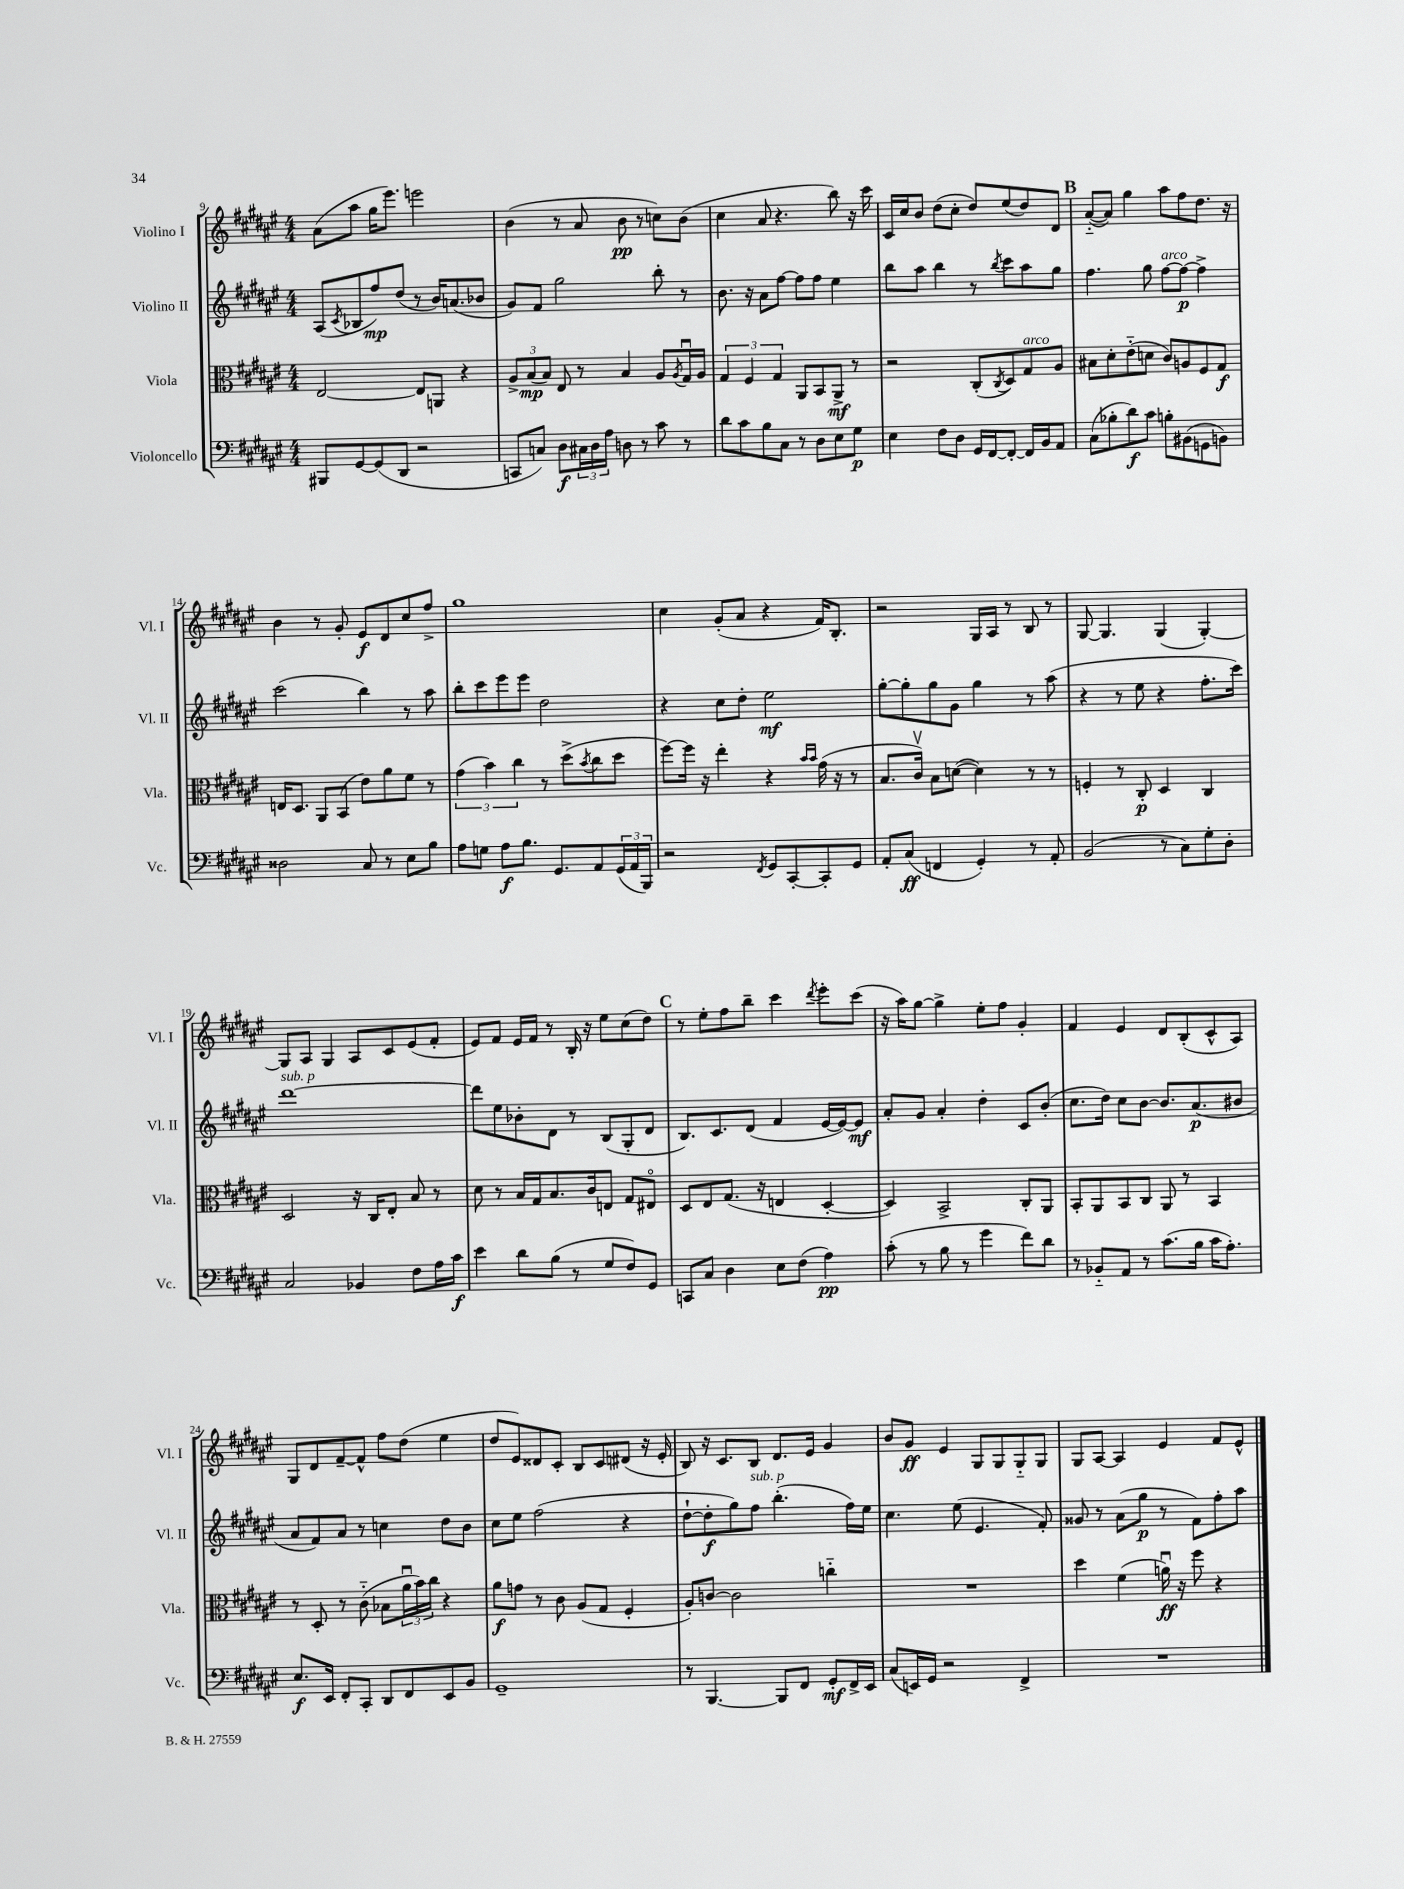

**kern	**dynam	**kern	**dynam	**kern	**dynam	**kern	**dynam
*part4	*part4	*part3	*part3	*part2	*part2	*part1	*part1
*staff4	*staff4	*staff3	*staff3	*staff2	*staff2	*staff1	*staff1
*I"Violoncello	*	*I"Viola	*	*I"Violino II	*	*I"Violino I	*
*I'Vc.	*	*I'Vla.	*	*I'Vl. II	*	*I'Vl. I	*
*clefF4	*	*clefC3	*	*clefG2	*	*clefG2	*
*k[f#c#g#d#a#e#]	*	*k[f#c#g#d#a#e#]	*	*k[f#c#g#d#a#e#]	*	*k[f#c#g#d#a#e#]	*
*M4/4	*	*M4/4	*	*M4/4	*	*M4/4	*
=9	=9	=9	=9	=9	=9	=9	=9
8BBB#X/L	.	[2E#/	.	(8A#/L	.	(8a#\L	.
.	.	.	.	8qc#/	.	.	.
[8GG#/	.	.	.	8B-X/	.	8aa#\J	.
(8GG#/]	.	.	.	8ff#/)	mp	16gg#\KL	.
.	.	.	.	.	.	8.eee#\J)	.
8DD#/J	.	.	.	(8dd#/J	.	.	.
2r	.	8E#/L]	.	8r	.	2eeen\	.
.	.	8AAn/J	.	16b/KL)	.	.	.
.	.	.	.	(8.an/	.	.	.
.	.	4r	.	.	.	.	.
.	.	.	.	8b-X/J	.	.	.
=10	=10	=10	=10	=10	=10	=10	=10
8CCn/L	.	12A#^/L	.	8g#/L)	.	(4b\	.
.	.	(12B/	mp	.	.	.	.
8Cn/J)	.	.	.	8f#/J	.	.	.
.	.	12B/J)	.	.	.	.	.
8D#\L	f	8E#/	.	2gg#\	.	8r	.
24C#X\L	.	8r	.	.	.	8a#/	.
24D#\	.	.	.	.	.	.	.
24A#\JJ	.	.	.	.	.	.	.
8Dn\	.	4B/	.	.	.	8b\	pp
8r	.	.	.	.	.	8r	.
8c#\	.	8A#/L	.	8bb'\	.	8ccn\L)	.
.	.	8qA#/	.	.	.	.	.
8r	.	16G#u/L	.	8r	.	(8b\J	.
.	.	16A#/JJ	.	.	.	.	.
=11	=11	=11	=11	=11	=11	=11	=11
8d#\L	.	6G#/	.	8.b\	.	4cc#\	.
8c#\	.	.	.	.	.	.	.
.	.	6F#/	.	.	.	.	.
.	.	.	.	16r	.	.	.
8B\	.	.	.	8a#\L	.	8a#/	.
.	.	6G#/	.	.	.	.	.
8C#\J	.	.	.	[8ff#\J	.	4.r	.
8r	.	8AA#/L	.	8ff#\L]	.	.	.
8D#\L	.	8BB/	.	8ff#\J	.	.	.
8E#\	.	8AA#^/J	mf	4ee#\	.	8bb\)	.
8G#\J	p	8r	.	.	.	16r	.
.	.	.	.	.	.	16ccc#\	.
=12	=12	=12	=12	=12	=12	=12	=12
4E#\	.	2r	.	8bb\L	.	16c#/LL	.
.	.	.	.	.	.	16cc#/J	.
.	.	.	.	8aa#\J	.	8b/J	.
8F#\L	.	.	.	4bb\	.	(8dd#\L	.
8D#\J	.	.	.	.	.	8cc#'\J	.
16GG#/LL	.	(8C#'/L	.	8r	.	8dd#/L)	.
[16FF#/J	.	.	.	.	.	.	.
.	.	8qC#/	.	8qbb/	.	.	.
8FF#'/J_	.	8D#/)	.	8ccc#\L	.	(8ee#/	.
!	!	!LO:TX:a:i:t=arco	!	!	!	!	!
16FF#/LL]	.	8G#/	.	8aa#\	.	8dd#/)	.
16BB/J	.	.	.	.	.	.	.
8AA#/J	.	8A#/J	.	8gg#\J	.	8d#/J	.
!!LO:REH:place=s1:t=B
=13	=13	=13	=13	=13	=13	=13	=13
(8C#\L	.	8B#X\L	.	4.ff#\	.	([8a#/L	.
8B-X'\	.	8d#'\	.	.	.	8a#/J])	.
8d#\)	f	(8e#\	.	.	.	4gg#\	.
8c#\J	.	8dn\J	.	8gg#\	.	.	.
!	!	!	!	!LO:TX:a:i:t=arco	!	!	!
8Bn'\L	.	8c#/L)	.	[8ff#\L	.	8aa#\L	.
(8BB#X\	.	8An/	.	8ff#\J_	p	8ff#\	.
8GGn\	.	8F#/	.	4ff#^\]	.	8.dd#\J	.
8BBn\J)	.	8G#/J	f	.	.	.	.
.	.	.	.	.	.	16r	.
!!LO:LB:g=z
=14	=14	=14	=14	=14	=14	=14	=14
2D##X\	.	16En/KL	.	(2ccc#\	.	4b\	.
.	.	8.D#/J	.	.	.	.	.
.	.	8AA#/L	.	.	.	8r	.
.	.	(8BB/J	.	.	.	8g#'/	.
8C#/	.	8e#\L)	.	4bb\)	.	8e#/L	f
8r	.	8a#\	.	.	.	8d#/	.
8E#\L	.	8f#\J	.	8r	.	8cc#/	.
8B\J	.	8r	.	8aa#\	.	8ff#^/J	.
=15	=15	=15	=15	=15	=15	=15	=15
8A#\L	.	(6g#\	.	8bb'\L	.	1gg#	.
8Gn\J	.	.	.	8ccc#\	.	.	.
.	.	6b\)	.	.	.	.	.
8A#\L	f	.	.	8eee#\	.	.	.
.	.	6cc#\	.	.	.	.	.
8.B\J	.	.	.	8eee#\J	.	.	.
.	.	8r	.	2dd#\	.	.	.
8.GG#/L	.	.	.	.	.	.	.
.	.	(8dd#^\L	.	.	.	.	.
.	.	8qb/	.	.	.	.	.
8AA#/	.	8cc#\	.	.	.	.	.
(24GG#/L	.	8dd#\J	.	.	.	.	.
24AA#/	.	.	.	.	.	.	.
24BBB/JJ)	.	.	.	.	.	.	.
=16	=16	=16	=16	=16	=16	=16	=16
2r	.	[8ff#\L)	.	4r	.	4cc#\	.
.	.	16ff#\Jk]	.	.	.	.	.
.	.	16r	.	.	.	.	.
.	.	4ee#'\	.	8cc#\L	.	(8g#'/L	.
.	.	.	.	8dd#'\J	.	8a#/J	.
8qFF#/	.	.	.	.	.	.	.
8GG#/L	.	4r	.	2ee#\	mf	4r	.
[8CC#'/	.	.	.	.	.	.	.
.	.	16qqb/LL	.	.	.	.	.
.	.	16qqb/JJ	.	.	.	.	.
8CC#'/]	.	(16g#\	.	.	.	16f#/KL)	.
.	.	16r	.	.	.	8.B'/J	.
8GG#/J	.	8r	.	.	.	.	.
=17	=17	=17	=17	=17	=17	=17	=17
8AA#'/L	.	8.B/L	.	[8gg#'\L	.	2r	.
(8C#/J	ff	.	.	8gg#'\]	.	.	.
.	.	16c#v/Jk)	.	.	.	.	.
4FFn/	.	8B\L	.	8gg#\	.	.	.
.	.	([8dn\J	.	8g#\J	.	.	.
4GG#'/)	.	4d\])	.	4gg#\	.	16G#/LL	.
.	.	.	.	.	.	16A#/JJ	.
.	.	.	.	.	.	8r	.
8r	.	8r	.	8r	.	8B/	.
8AA#'/	.	8r	.	(8aa#\	.	8r	.
=18	=18	=18	=18	=18	=18	=18	=18
(2BB/	.	4Fn'/	.	4r	.	[8G#/	.
.	.	.	.	.	.	4.G#/]	.
.	.	8r	.	8r	.	.	.
.	.	8C#'/	p	8ee#\	.	.	.
8r	.	4D#/	.	4r	.	(4G#/	.
8C#\L)	.	.	.	.	.	.	.
8G#'\	.	4C#/	.	8.ff#'\L	.	[4G#'/)	.
8D#'\J	.	.	.	.	.	.	.
.	.	.	.	16ccc#\Jk)	.	.	.
!!LO:LB:g=z
=19	=19	=19	=19	=19	=19	=19	=19
!	!	!	!	!LO:TX:a:i:t=sub. p	!	!	!
2C#/	.	2D#/	.	[1ddd#	.	8G#/L]	.
.	.	.	.	.	.	8A#/J	.
.	.	.	.	.	.	4G#/	.
4BB-X/	.	16r	.	.	.	8A#/L	.
.	.	16C#/KL	.	.	.	.	.
.	.	8E#'/J	.	.	.	8c#/	.
8F#\L	.	8B/	.	.	.	(8e#/	.
16A#\L	.	8r	.	.	.	8f#'/J	.
16c#\JJ	f	.	.	.	.	.	.
=20	=20	=20	=20	=20	=20	=20	=20
4e#\	.	8d#\	.	8ddd#\L]	.	8e#/L)	.
.	.	8r	.	8ee#\	.	8f#/J	.
8d#\L	.	16B/LL	.	8b-X'\	.	16e#/LL	.
.	.	16G#/J	.	.	.	16f#/JJ	.
(8B\J	.	8.B/	.	8d#\J	.	8r	.
8r	.	.	.	8r	.	16B'/	.
.	.	16c#/k	.	.	.	16r	.
8G#/L	.	8En/J	.	(8B/L	.	8ee#\L	.
8F#/)	.	8G#/L	.	8G#'/	.	(8cc#\	.
8GG#/J	.	8E#X/J	.	8d#/J	.	8dd#\J)	.
!!LO:REH:place=s1:t=C
=21	=21	=21	=21	=21	=21	=21	=21
8CCn/L	.	8D#/L	.	8.B/L)	.	8r	.
8C#/J	.	8E#/	.	.	.	8ee#'\L	.
.	.	.	.	8.c#/	.	.	.
4D#\	.	(8.G#/J	.	.	.	8ff#\	.
.	.	.	.	(8d#/J	.	8bb~\J	.
.	.	16r	.	.	.	.	.
8E#\L	.	4En/	.	4f#/	.	4ccc#\	.
(8F#\J	.	.	.	.	.	.	.
.	.	.	.	.	.	8qddd#/	.
4A#\)	pp	[4D#'/	.	[16e#/LL	.	8eee#'\L	.
.	.	.	.	16e#/J_)	.	.	.
.	.	.	.	8e#/J]	mf	(8ccc#\J	.
=22	=22	=22	=22	=22	=22	=22	=22
(8c#'\	.	4D#/])	.	8a#'/L	.	16r	.
.	.	.	.	.	.	16aa#\KL)	.
8r	.	.	.	8g#/J	.	[8gg#\J	.
8B\	.	2BB^/	.	4a#'/	.	4gg#^\]	.
8r	.	.	.	.	.	.	.
4g#\	.	.	.	4dd#'\	.	8ee#'\L	.
.	.	.	.	.	.	8ff#\J	.
8f#\L)	.	8C#'/L	.	8c#/L	.	4g#'/	.
8d#\J	.	8AA#/J	.	(8b'/J	.	.	.
=23	=23	=23	=23	=23	=23	=23	=23
8r	.	8BB'/L	.	8.cc#\L	.	4f#/	.
8BB-X/L	.	8AA#/	.	.	.	.	.
.	.	.	.	16dd#\Jk)	.	.	.
8AA#/J	.	8BB/	.	8cc#\L	.	4e#/	.
8r	.	8C#/J	.	[8b\J	.	.	.
(8.c#\L	.	8AA#/	.	8.b/L]	.	8d#/L	.
.	.	8r	.	.	.	(8B'/	.
16B\Jk	.	.	.	(8.a#/	p	.	.
16c#\KL	.	4BB/	.	.	.	8c#^^/	.
8.A#'\J)	.	.	.	.	.	.	.
.	.	.	.	8b#X/J	.	8A#/J)	.
!!LO:LB:g=z
=24	=24	=24	=24	=24	=24	=24	=24
8.E#/L	f	8r	.	8a#/L	.	8G#/L	.
.	.	8D#'/	.	8f#/)	.	8d#/	.
16EE#/Jk	.	.	.	.	.	.	.
8FF#'/L	.	8r	.	8a#/J	.	[8f#~/	.
8CC#'/J	.	(8c#\	.	8r	.	8f#^^/J]	.
8DD#/L	.	8B-X\L	.	4ccn\	.	8ff#\L	.
8FF#/	.	24a#u\L	.	.	.	(8dd#\J	.
.	.	24b\)	.	.	.	.	.
.	.	24cc#\JJ	.	.	.	.	.
8EE#/	.	4r	.	8dd#\L	.	4ee#\	.
8BB/J	.	.	.	8b\J	.	.	.
=25	=25	=25	=25	=25	=25	=25	=25
1GG#~	.	8a#\L	f	8cc#\L	.	8dd#/L	.
.	.	8gn\J	.	8ee#\J	.	8e#/)	.
.	.	8r	.	(2ff#\	.	8d##X/	.
.	.	8c#\	.	.	.	8c#'/J	.
.	.	(8A#/L	.	.	.	8B/L	.
.	.	8G#/J	.	.	.	8c#/	.
.	.	4F#'/	.	4r	.	(8d#X/J	.
.	.	.	.	.	.	16r	.
.	.	.	.	.	.	16e#'/	.
=26	=26	=26	=26	=26	=26	=26	=26
8r	.	8A#'/L)	.	[8dd#`\L	.	8B/)	.
[4.BBB/	.	[8cn/J	.	8dd#'\]	f	16r	.
.	.	.	.	.	.	8.c#/L	.
.	.	2c\]	.	8gg#\)	.	.	.
!	!	!	!	!LO:TX:a:i:t=sub. p	!	!	!
.	.	.	.	8ff#\J	.	8B/J	.
8BBB/L]	.	.	.	(4.bb'\	.	8.d#/L	.
8FF#/J	.	.	.	.	.	.	.
.	.	.	.	.	.	16e#/Jk	.
8GG#'/L	mf	4ccn\	.	.	.	4g#/	.
16FF#^/L	.	.	.	16ff#\LL)	.	.	.
16EE#/JJ	.	.	.	16ee#\JJ	.	.	.
=27	=27	=27	=27	=27	=27	=27	=27
(8C#/L	.	1r	.	4.cc#\	.	8b/L	.
16EEn/L)	.	.	.	.	.	8g#/J	ff
16GG#/JJ	.	.	.	.	.	.	.
2r	.	.	.	.	.	4e#/	.
.	.	.	.	(8ee#\	.	.	.
.	.	.	.	4.e#/	.	8G#/L	.
.	.	.	.	.	.	8G#/	.
4FF#^/	.	.	.	.	.	8G#/	.
.	.	.	.	8f#'/)	.	8G#/J	.
=28	=28	=28	=28	=28	=28	=28	=28
1r	.	4dd#\	.	8g##X/	.	8G#/L	.
.	.	.	.	8r	.	[8A#/J	.
.	.	(4f#\	.	(8a#\L	.	4A#/]	.
.	.	.	.	8gg#\J	p	.	.
.	.	16anu\)	ff	8r	.	4e#/	.
.	.	16r	.	.	.	.	.
.	.	8ff#\	.	8f#\L)	.	.	.
.	.	4r	.	8ff#'\	.	8f#/L	.
.	.	.	.	8aa#\J	.	8e#^^/J	.
==	==	==	==	==	==	==	==
*-	*-	*-	*-	*-	*-	*-	*-
